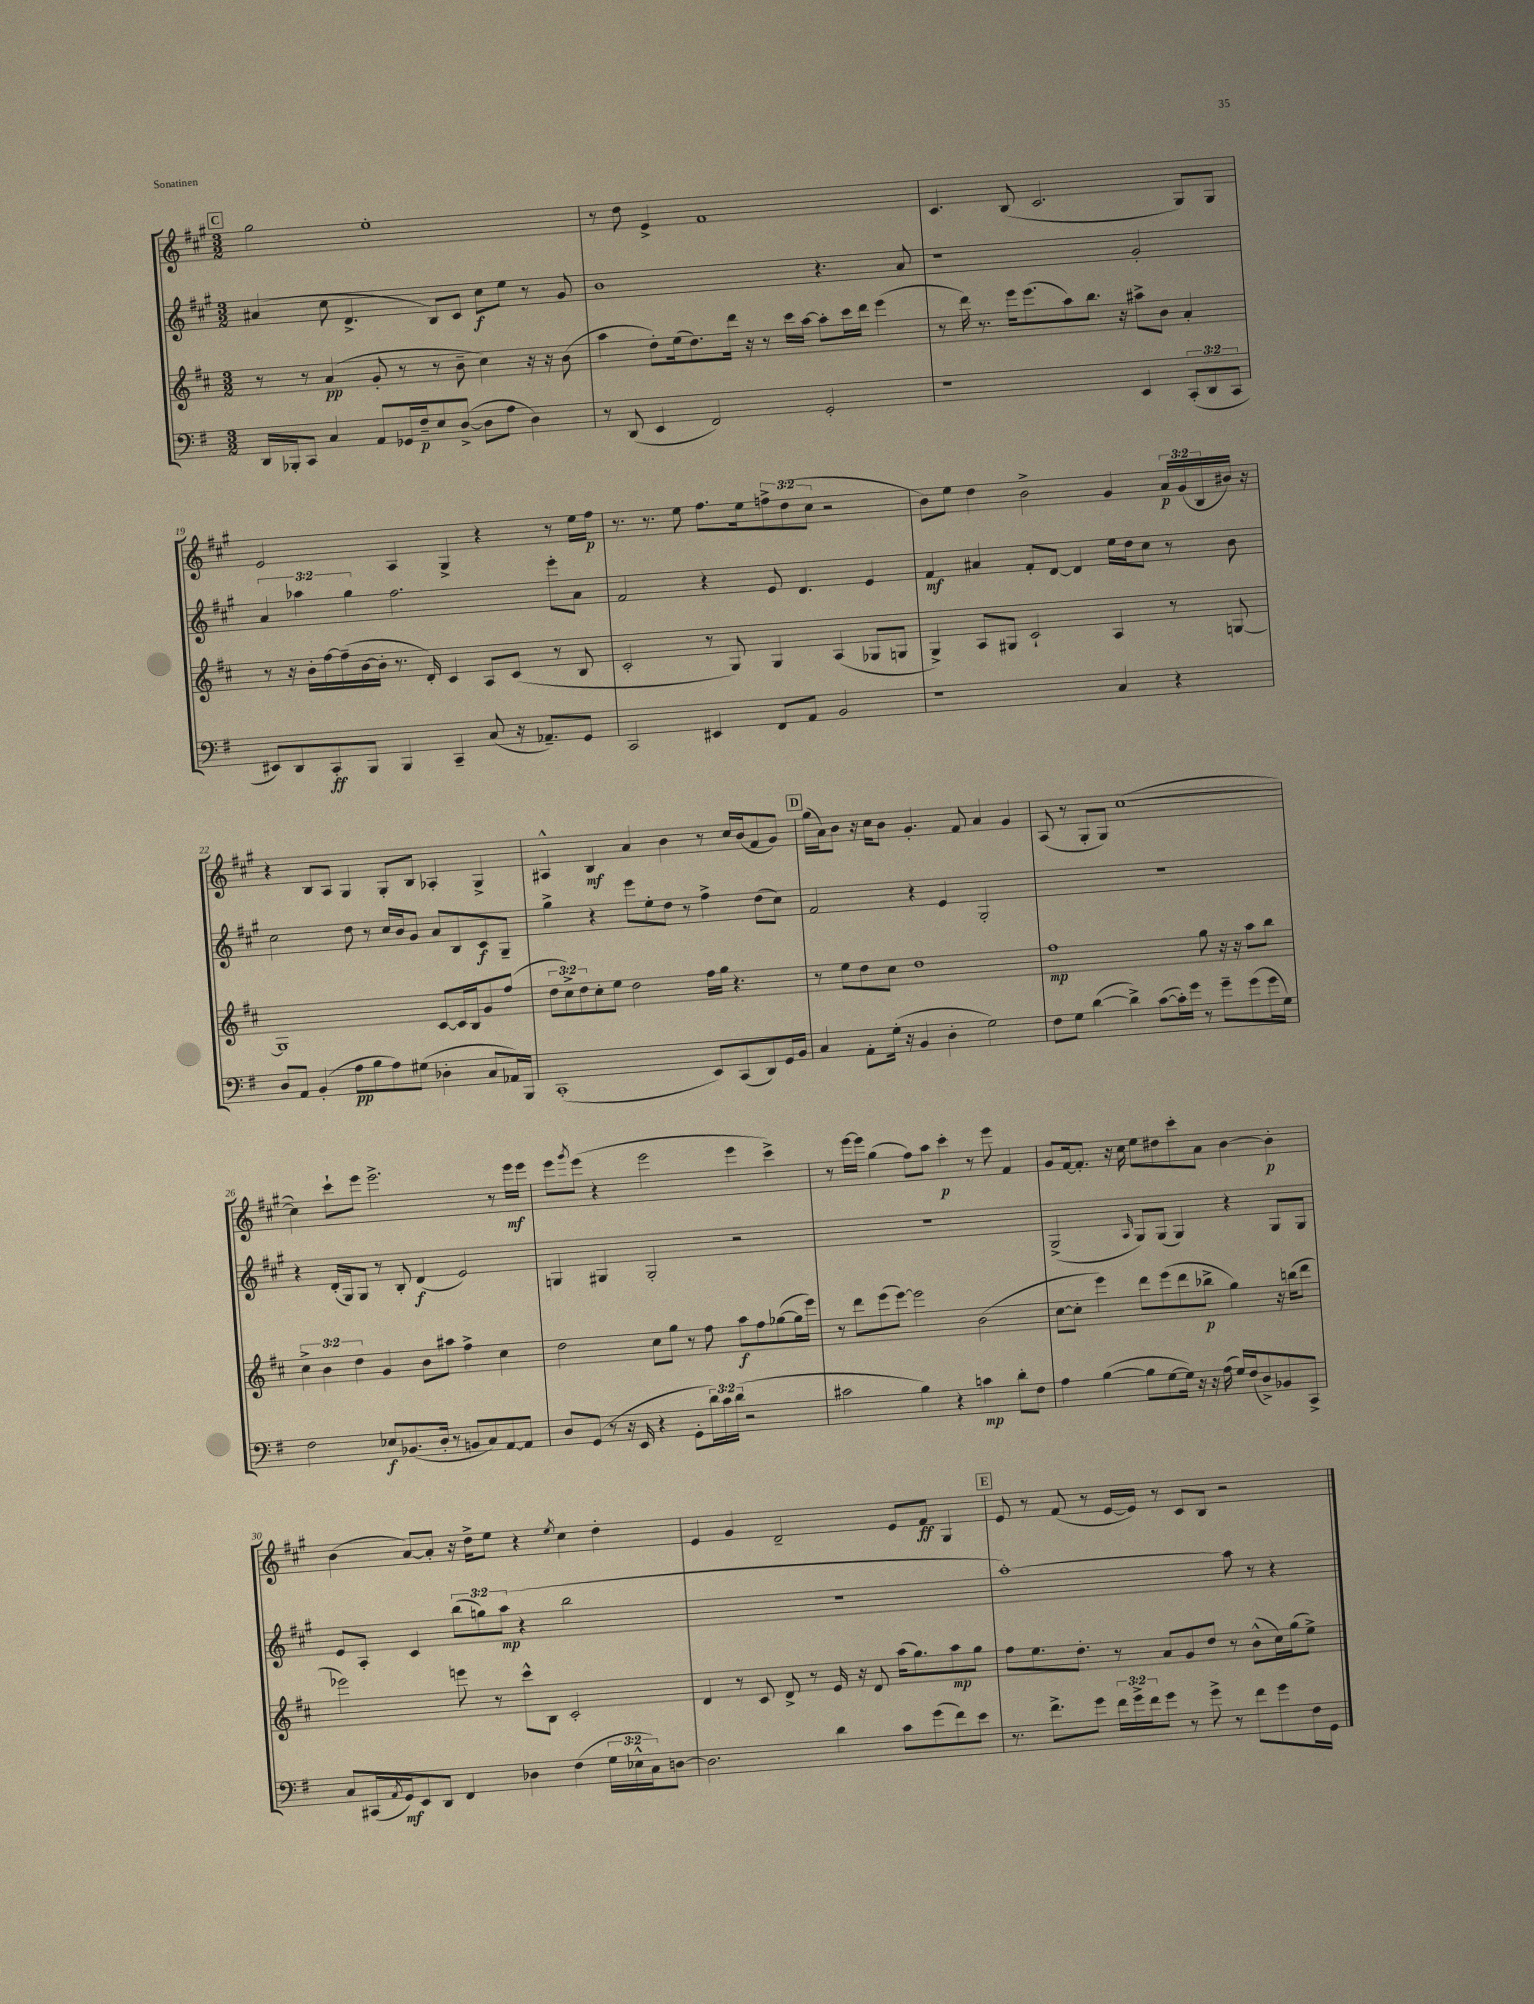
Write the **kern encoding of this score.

**kern	**kern	**kern	**kern
*staff4	*staff3	*staff2	*staff1
*clefF4	*clefG2	*clefG2	*clefG2
*k[f#]	*k[f#c#]	*k[f#c#g#]	*k[f#c#g#]
*M3/2	*M3/2	*M3/2	*M3/2
16DD	8r	(4a#	2gg#
16BBB-'	.	.	.
8CC	8r	.	.
4C	(4a	8cc#	.
.	.	4.d^	.
8AA	8g'	.	1ee'
16GG-	8r	.	.
16F#~	.	.	.
8E	8r	8B)	.
([8D^	8b~	8c#	.
8D]	4cc#)	8cc#	.
8A	.	8ee	.
4D)	16r	8r	.
.	16r	.	.
.	(8b	8g#	.
=	=	=	=
8r	4aa	1b	8r
(8DD	.	.	8dd
4EE	8dd')	.	4e^
.	(16ee	.	.
.	8.dd)	.	.
2FF#)	.	.	1f#
.	16ddd	.	.
.	16r	.	.
.	8r	.	.
.	16ccc#	.	.
.	[16aa	.	.
2GG'	8aa']	4.r	.
.	16ccc#	.	.
.	16ddd	.	.
.	(4eee	.	.
.	.	8a	.
=	=	=	=
1r	8r	1r	4.c#
.	16ddd)	.	.
.	8.r	.	.
.	16eee	.	(8B
.	(8.eee	.	.
.	.	.	2.c#
.	8aa)	.	.
.	8.bb	.	.
.	16r	.	.
4EE	8aa#^	2g#'	.
.	8b	.	.
(12CC'	4a'	.	8G#)
12DD	.	.	.
.	.	.	8G#
12CC	.	.	.
=	=	=	=
8EE#)	8r	6a	2e
8DD	16r	.	.
.	.	6aa-	.
.	16b'	.	.
8CC'	[16ff#	.	.
.	(16ff#~]	.	.
.	.	6gg#	.
8BBB	[16b	.	.
.	16b']	.	.
4BBB	8.r	2.ff#	4A
.	16d')	.	.
4CC~	4c#	.	4G#^
(8C	8A	.	4r
16r	(8c#	.	.
8.AA-~)	.	.	.
.	8r	8eee'	8r
8GG	8B	8a	16ee
.	.	.	16ff#
=	=	=	=
2CC	2c#'	2f#	8.r
.	.	.	8.r
.	.	.	8ee
4EE#	8r	4r	8.ff#
.	8G)	.	.
.	.	.	16ee
8FF#	4G	8e	12ff^
.	.	.	(12dd
8AA	.	4.d	.
.	.	.	12cc#
2BB	(4A	.	2r
.	8G-	4e	.
.	8G	.	.
=	=	=	=
1r	4G^)	4f#	8b)
.	.	.	8ee
.	8A	4a#	4dd
.	8G#	.	.
.	2c#`	8f#'	2b^
.	.	[8d	.
.	.	4d]	.
4C	4A	16ee	4g#
.	.	16dd	.
.	.	8cc#	.
4r	8r	8r	24a
.	.	.	(24g#
.	.	.	24B
.	[8G	8b	16b#)
.	.	.	16r
=	=	=	=
8D	1G]	2cc#	4r
8AA	.	.	.
(4BB'	.	.	8B
.	.	.	8A
8A	.	8dd	4G#
8B	.	8r	.
8A)	.	16cc#	8G#'
.	.	16b	.
(8G#	.	8g#	8B
4D-'	[8c#	8a	4A-'
.	16c#]	8B	.
.	16B	.	.
8C	8g	8c#	4G#^
16AA-)	(8ff#	8G#~	.
16BBB	.	.	.
=	=	=	=
(1CC'	12dd	4gg#^	4A#^^
.	12cc#^)	.	.
.	12dd	.	.
.	8cc#'	4r	4B
.	8ee	.	.
.	2dd	8eee	4a
.	.	8ee'	.
.	.	8dd	4b
.	.	8r	.
8EE)	16ff#	4ff#^	8r
.	16gg	.	.
(8CC	4.r	.	16cc#
.	.	.	(16b
8DD)	.	(8dd	8f#
16GG	.	8cc#)	8g#)
16BB	.	.	.
=	=	=	=
4C	8r	2f#	(16gg#
.	.	.	16a)
.	8ee	.	8b
8AA'	8dd	.	16r
.	.	.	16cc#
(16G'	8cc#	.	8b
16r	.	.	.
4BB	1dd	4r	4.g#'
4D'	.	4e	.
.	.	.	8f#
2G)	.	2G#'	4a
.	.	.	4g#
=	=	=	=
8F#	1ff#	1.r	(8A
8G	.	.	8r
([4d	.	.	8G#'
.	.	.	8G#)
4d^])	.	.	([1cc#
([8c	.	.	.
16c'])	.	.	.
16g	.	.	.
8r	8gg	.	.
8g~	16r	.	.
.	16r	.	.
(8g	8aa	.	.
16g	8bb	.	.
16G)	.	.	.
=	=	=	=
2F#	6cc#^	4r	4cc#])
.	6b	.	.
.	.	(16d'	8ccc#`
.	.	16G#)	.
.	6dd	.	.
.	.	8G#	8eee
8E-	4g	8r	2.eee^
(8.BB-	.	8B'	.
.	8b	(4d	.
16D'	.	.	.
8r	8aa#	.	.
8BB	4ff#^	2e)	.
8C)	.	.	.
[8AA	4cc#	.	8r
8AA]	.	.	16eee
.	.	.	16eee
=	=	=	=
8D	2dd	4G	8eee
.	.	.	8qggg#
(8GG	.	.	(8eee
8r	.	4G#	4r
16r	.	.	.
16EE	.	.	.
4r	8cc#	2G#'	2eee
.	8gg	.	.
8GG'	8r	.	.
24d)	8ff#	.	.
24c	.	.	.
(24d	.	.	.
2r	8aa	2r	4eee
.	8ff#	.	.
.	([8gg-	.	4ccc#^)
.	16gg-]	.	.
.	16eee)	.	.
=	=	=	=
2c#	8r	1.r	8r
.	8ddd	.	[16eee
.	.	.	16eee]
.	(8eee	.	(4gg#
.	[8eee)	.	.
4B)	2eee]	.	8ff#)
.	.	.	8aa
4r	.	.	4ccc#'
4c	(2b	.	8r
.	.	.	8eee
8d'	.	.	4f#
8F#	.	.	.
=	=	=	=
4A	[8cc#	(2G#^	8g#
.	8cc#']	.	[16f#
.	.	.	8.f#']
([4B	4eee)	.	.
.	.	.	16r
.	.	.	16cc#
.	.	16qqA	.
8B]	8ddd	8G#)	8ee
[8G	(8eee	(8G#	8dd#
16G])	8ddd	4G#)	8ccc#'
16r	.	.	.
16r	8bb-^	.	8a
(16A	.	.	.
16G)	4gg)	4r	[4b
(16F#	.	.	.
8D^)	.	.	.
8BB-	16r	8G#	4b']
.	(16bb	.	.
8CC^	8ddd	8G#	.
=	=	=	=
8C	2eee-)	8e	(4b
(16CC#	.	8A'	.
8qAA	.	.	.
16GG)	.	.	.
8EE	.	4c#	[8a)
8DD	.	.	8a']
4FF#	8eee	(12bb	16r
.	.	.	16dd^
.	.	12gg)	.
.	8r	.	8ee
.	.	(12aa	.
4D-	8ccc#^^	4r	4r
.	8B	.	.
.	.	.	8qee
(4F#	2c#'	2bb	4cc#
24G	.	.	4dd'
24E-^^	.	.	.
24C)	.	.	.
[8D	.	.	.
=	=	=	=
2.D]	4d	1.r	4e
.	8r	.	4g#
.	8c#	.	.
.	8d^	.	2d~
.	8r	.	.
4d	16e	.	.
.	16r	.	.
.	8d	.	.
8c	(16aa	.	8e
.	8.gg)	.	.
(8g	.	.	8f#
8f#)	8aa	.	4G#
8e	8gg	.	.
=	=	=	=
8.r	8ff#	[1aa')	8e
.	8.ee	.	8r
8.f#^	.	.	.
.	.	.	(8f#
.	8.dd'	.	.
8g	.	.	8r
24f#	8r	.	[16e
24g^	.	.	.
.	.	.	16e])
24f#	.	.	.
8g	8a	.	8r
8r	8g	.	8c#
8g^	8dd	.	8B
8r	8r	8aa]	2r
8f#	(8b^^	8r	.
8g	16cc#)	4r	.
.	(16gg	.	.
16F#	8ee^)	.	.
16GG	.	.	.
==	==	==	==
*-	*-	*-	*-
